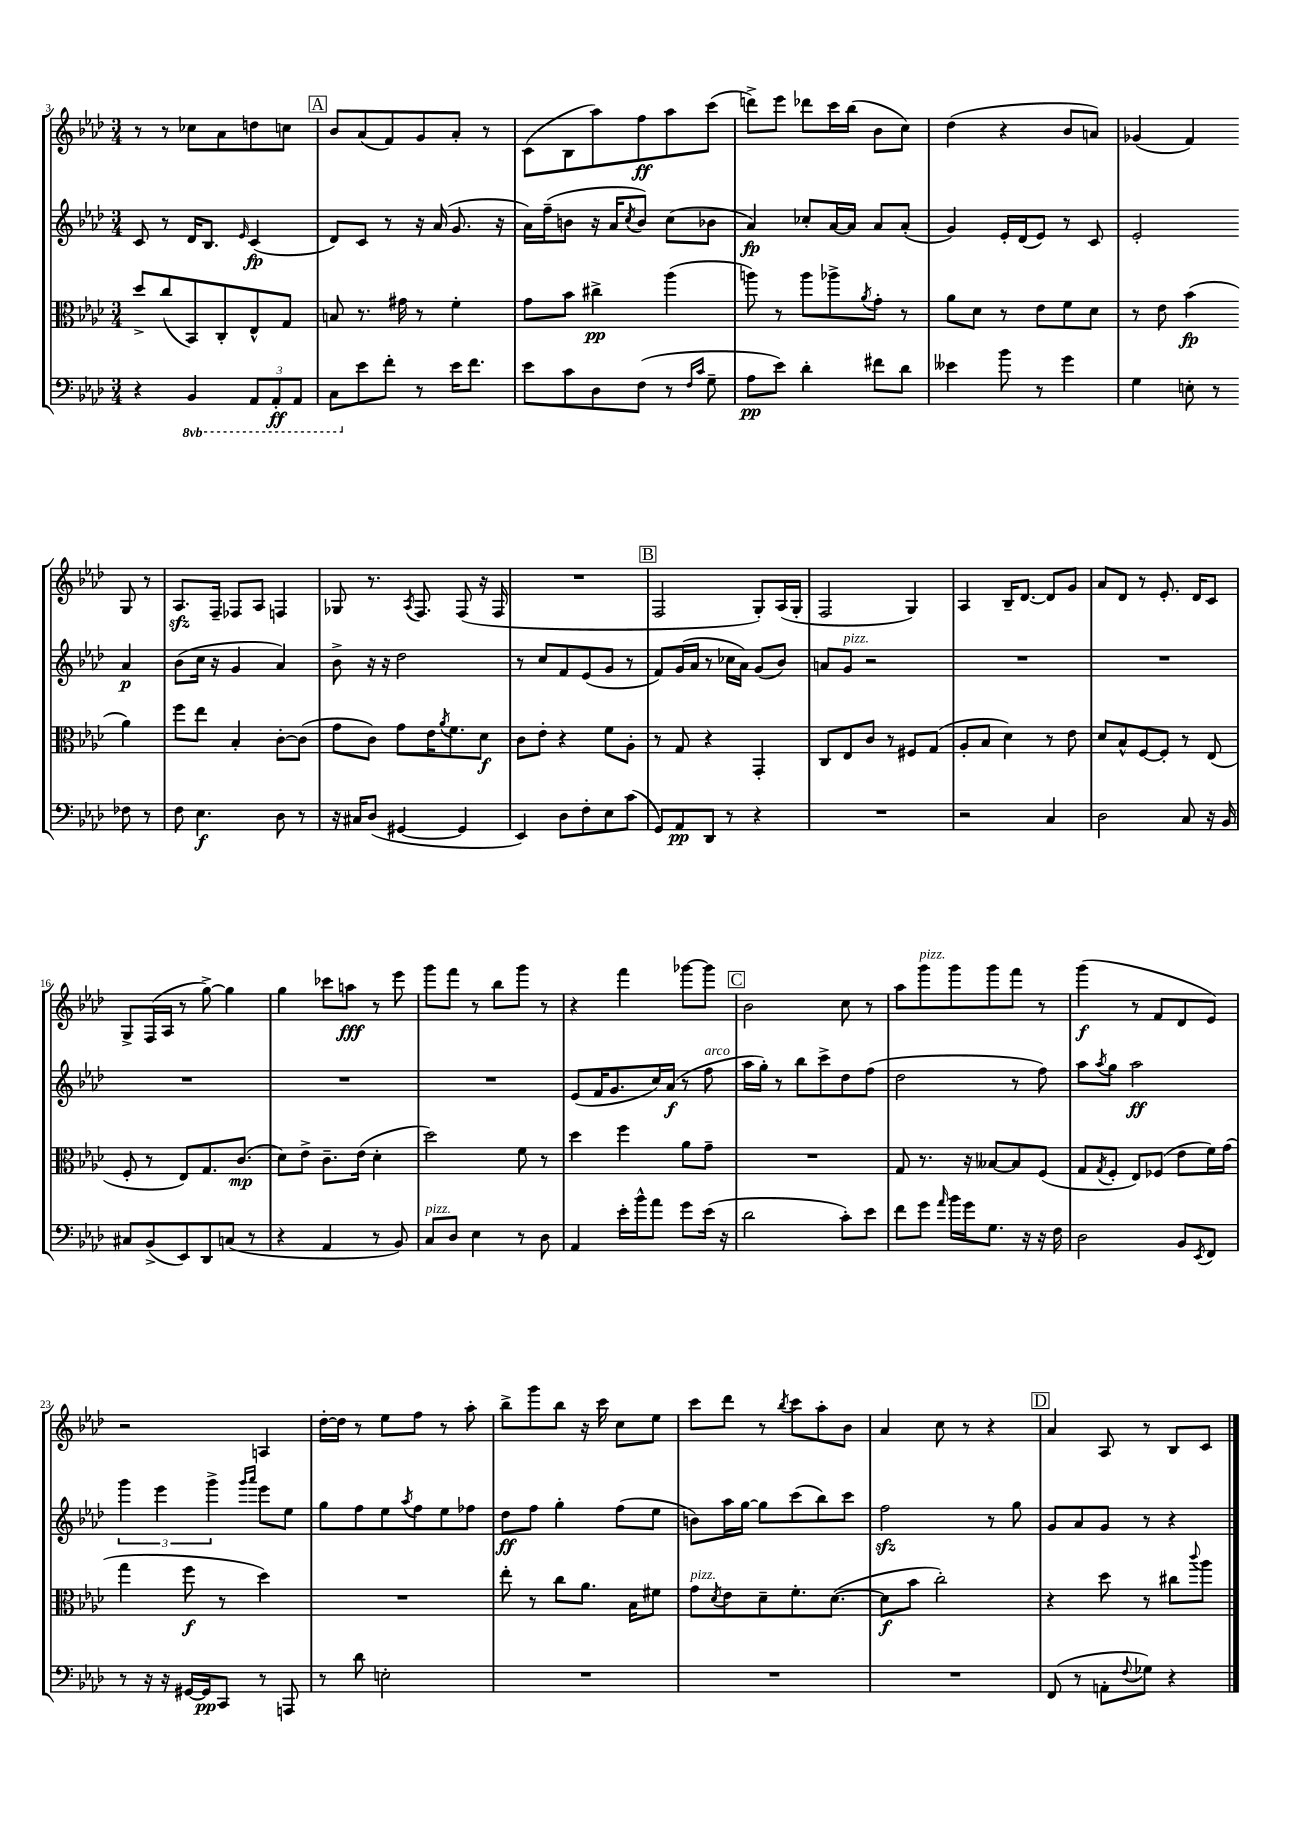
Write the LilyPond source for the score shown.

<<
\new StaffGroup <<
\new Staff = "s0" {
    \clef treble \key aes \major \numericTimeSignature \time 3/4
    r8 r8 ces''8 aes'8 d''8 c''8 |
    \mark \markup { \box "A" } bes'8 aes'8( f'8) g'8 aes'8-. r8 |
    c'8( bes8 aes''8) f''8\ff aes''8 c'''8( |
    d'''8->) ees'''8 des'''8 c'''16 bes''16( bes'8 c''8) |
    des''4( r4 bes'8 a'8) |
    ges'4( f'4) g8 r8 |
    aes8.\sfz f16-- fes8 aes8 f4 |
    ges8 r8. \acciaccatura { aes8 } f8. f8( r16 f16 |
    R2. |
    \mark \markup { \box "B" } f2 g8-.) aes16( g16-. |
    f2 g4) |
    aes4 bes16-- des'8.~ des'8 g'8 |
    aes'8 des'8 r8 ees'8.-. des'16 c'8 |
    g8-> f16( aes16 r8 g''8~->) g''4 |
    g''4 ces'''8 a''8\fff r8 ees'''8 |
    g'''8 f'''8 r8 bes''8 g'''8 r8 |
    r4 f'''4 ges'''8~ ges'''8 |
    \mark \markup { \box "C" } bes'2 c''8 r8 |
    aes''8 g'''8^\markup { \italic "pizz." } g'''8 g'''8 f'''8 r8 |
    g'''4\f( r8 f'8 des'8 ees'8) |
    r2 a4 |
    des''16~-. des''16 r8 ees''8 f''8 r8 aes''8-. |
    bes''8-> g'''8 bes''8 r16 c'''16 c''8 ees''8 |
    c'''8 des'''8 r8 \acciaccatura { bes''8 } c'''8 aes''8-. bes'8 |
    aes'4 c''8 r8 r4 |
    \mark \markup { \box "D" } aes'4 aes8 r8 bes8 c'8 \bar "|." |
}
\new Staff = "s1" {
    \clef treble \key aes \major \numericTimeSignature \time 3/4
    c'8 r8 des'16 bes8. \grace { ees'16 } c'4\fp( |
    \mark \markup { \box "A" } des'8) c'8 r8 r16 aes'16( g'8. r16 |
    aes'16) f''16--( b'8 r16 aes'16 \acciaccatura { c''8 } b'8) c''8( bes'8 |
    aes'4\fp) ces''8-. aes'16~ aes'16 aes'8 aes'8-.( |
    g'4) ees'16-. des'16( ees'8) r8 c'8 |
    ees'2-. aes'4\p |
    bes'8( c''16 r16 g'4 aes'4) |
    bes'8-> r16 r16 des''2 |
    r8 c''8 f'8 ees'8( g'8 r8 |
    \mark \markup { \box "B" } f'8) g'16( aes'16 r8 ces''16 aes'16) g'8( bes'8) |
    a'8 g'8^\markup { \italic "pizz." } r2 |
    R2. |
    R2. |
    R2. |
    R2. |
    R2. |
    ees'8( f'16 g'8. c''16) aes'16\f( r8 f''8^\markup { \italic "arco" } |
    \mark \markup { \box "C" } aes''16 g''16-.) r8 bes''8 c'''8-> des''8 f''8( |
    des''2 r8 f''8) |
    aes''8 \acciaccatura { aes''8 } g''8 aes''2\ff |
    \tuplet 3/2 { g'''4 ees'''4 g'''4-> } \grace { g'''16 aes'''16 } ees'''8 ees''8 |
    g''8 f''8 ees''8 \acciaccatura { aes''8 } f''8 ees''8 fes''8 |
    des''8\ff f''8 g''4-. f''8( ees''8 |
    b'8) aes''16 g''16~ g''8 c'''8( bes''8) c'''8 |
    f''2\sfz r8 g''8 |
    \mark \markup { \box "D" } g'8 aes'8 g'8 r8 r4 \bar "|." |
}
\new Staff = "s2" {
    \clef alto \key aes \major \numericTimeSignature \time 3/4
    des''8-> c''8( bes,8) c8-. ees8-^ g8 |
    \mark \markup { \box "A" } b8 r8. gis'16 r8 f'4-. |
    g'8 bes'8 cis''4->\pp aes''4( |
    a''8) r8 a''8 aes''8-> \acciaccatura { aes'8 } g'8-. r8 |
    aes'8 des'8 r8 ees'8 f'8 des'8 |
    r8 ees'8 bes'4\fp( aes'4) |
    f''8 ees''8 bes4-. c'8~-. c'8( |
    g'8 c'8) g'8 ees'16 \acciaccatura { aes'8 } f'8. des'8\f |
    c'8 ees'8-. r4 f'8 aes8-. |
    \mark \markup { \box "B" } r8 g8 r4 g,4-. |
    c8 ees8 c'8 r8 fis8 g8( |
    aes8-. bes8 des'4) r8 ees'8 |
    des'8 bes8-^ f8~ f8-. r8 ees8( |
    f8-. r8 ees8) g8. c'8.\mp( |
    des'8) ees'8-> c'8.-- ees'16( des'4-. |
    des''2) f'8 r8 |
    des''4 f''4 aes'8 g'8-- |
    \mark \markup { \box "C" } R2. |
    g8 r8. r16 beses8~ beses8 f8( |
    g8 \acciaccatura { g8 } f8-. ees8) fes8( ees'8 f'16) g'16( |
    g''4 f''8\f r8 des''4) |
    R2. |
    ees''8-. r8 c''8 aes'8. bes16 fis'8 |
    g'8^\markup { \italic "pizz." } \acciaccatura { des'8 } ees'8 des'8-- f'8.-. des'8.~( |
    des'8\f bes'8 c''2-.) |
    \mark \markup { \box "D" } r4 des''8 r8 cis''8 \appoggiatura { c'''8 } aes''8 \bar "|." |
}
\new Staff = "s3" {
    \clef bass \key aes \major \numericTimeSignature \time 3/4 \set Staff.ottavationMarkups = #ottavation-simple-ordinals
    r4 \ottava #-1 bes,,4 \tuplet 3/2 { aes,,8 aes,,8-.\ff aes,,8 } |
    \mark \markup { \box "A" } c,8 \ottava #0 ees'8 f'8-. r8 ees'16 f'8. |
    ees'8 c'8 des8 f8( r8 \grace { f16 c'16 } g8-- |
    aes8\pp ees'8) des'4-. fis'8 des'8 |
    eeses'4 bes'8 r8 g'4 |
    g4 e8-. r8 fes8 r8 |
    f8 ees4.\f des8 r8 |
    r16 cis16 des8( gis,4~ gis,4 |
    ees,4) des8 f8-. ees8 c'8( |
    \mark \markup { \box "B" } g,8) aes,8\pp des,8 r8 r4 |
    R2. |
    r2 c4 |
    des2 c8 r16 bes,16 |
    cis8 bes,8->( ees,8) des,8 c8( r8 |
    r4 aes,4 r8 bes,8) |
    c8^\markup { \italic "pizz." } des8 ees4 r8 des8 |
    aes,4 ees'16-. bes'16-^ aes'8 g'8 ees'16( r16 |
    \mark \markup { \box "C" } des'2 c'8-.) ees'8 |
    f'8 g'8 \grace { aes'16 } bes'16 g'16 g8. r16 r16 f16 |
    des2 bes,8 \acciaccatura { ees,8 } f,8 |
    r8 r16 r16 gis,16~ gis,16\pp c,8 r8 a,,8 |
    r8 des'8 e2-. |
    R2. |
    R2. |
    R2. |
    \mark \markup { \box "D" } f,8( r8 a,8-. \appoggiatura { f8 } ges8) r4 \bar "|." |
}
>>
>>
\layout { \context { \Score currentBarNumber = #3 } }
